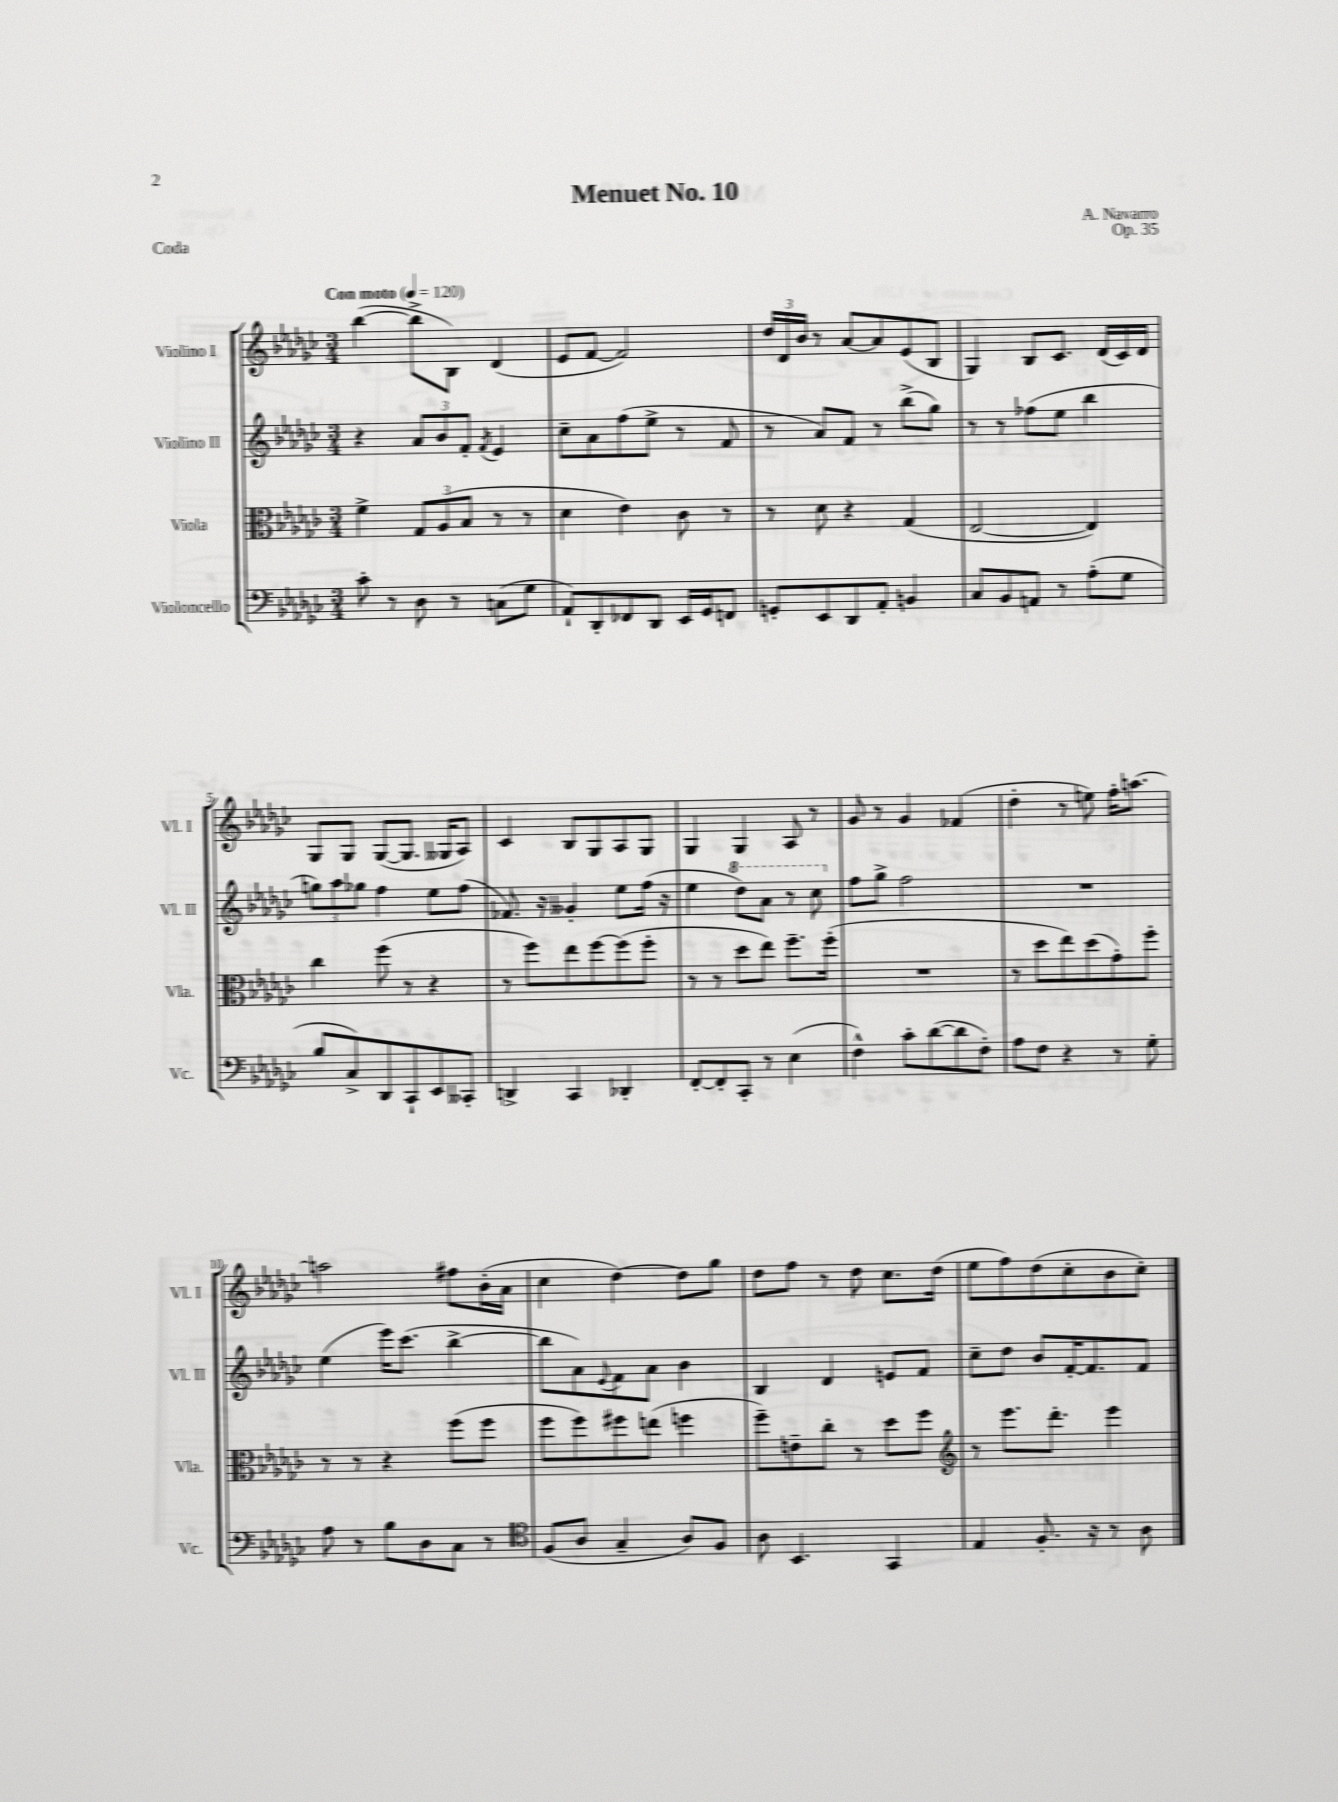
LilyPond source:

\header { title = "Menuet No. 10" composer = "A. Navarro" opus = "Op. 35" piece = "Coda" }
<<
\new StaffGroup <<
\new Staff = "s0" \with { instrumentName = "Violino I" shortInstrumentName = "Vl. I" } {
    \clef treble \key ges \major \numericTimeSignature \time 3/4 \tempo "Con moto" 4 = 120
    bes''4~( bes''8-> bes8) des'4( |
    ees'8 f'8~ f'2) |
    \tuplet 3/2 { des''16 des'16 bes'16 } r8 aes'8~ aes'8 ees'8( bes8 |
    ges4) bes8 ces'8. des'16( ces'16) des'16 |
    ges8 ges8 ges8~( ges8. geses16 aes8) |
    ces'4 bes8 ges8 aes8 ges8 |
    ges4 ges4 aes8 r8 |
    ges'8 r8 ges'4 fes'4( |
    des''4-. r8 e''8) f''16-. a''8.~ |
    a''2 fis''8 bes'16-.( aes'16 |
    ces''4 des''4~) des''8 ges''8 |
    des''8 f''8 r8 des''8 ces''8. des''16( |
    ees''8 f''8) des''8( ces''8-. bes'8 ces''8-.) \bar "|." |
}
\new Staff = "s1" \with { instrumentName = "Violino II" shortInstrumentName = "Vl. II" } {
    \clef treble \key ges \major \numericTimeSignature \time 3/4
    r4 \tuplet 3/2 { aes'8 bes'8 f'8-. } \acciaccatura { f'8 } ees'4 |
    ces''8-- aes'8 f''8( ees''8-> r8 f'8 |
    r8 aes'8) f'8 r8 bes''8->( ges''8) |
    r8 r8 fes''8( ees''8 bes''4 |
    \tuplet 3/2 { g''8) aes''8 ges''8 } f''4 ees''8 f''8( |
    fes'8.) r16 geses'4-. ees''8 f''16( r16 |
    ees''4 \ottava #1 des'''8) aes''8 r8 ces'''8 \ottava #0 |
    f''8 ges''8-> f''2 |
    R2. |
    ees''4( ees'''16) ces'''8.( bes''4~-> |
    bes''8 aes'8) \appoggiatura { ees'8 } f'8 aes'8 bes'4 |
    bes4 des'4 e'8 f'8 |
    ces''8-- des''8 bes'8 f'16~-. f'8. f'8 \bar "|." |
}
\new Staff = "s2" \with { instrumentName = "Viola" shortInstrumentName = "Vla." } {
    \clef alto \key ges \major \numericTimeSignature \time 3/4
    f'4-> \tuplet 3/2 { ges8 aes8( bes8 } r8 r8 |
    des'4 ees'4) ces'8 r8 |
    r8 des'8 r4 ges4( |
    ees2~ ees4) |
    ces''4 f''8( r8 r4 |
    r8 f''8) ees''8 f''8~ f''8( f''8-. |
    r8 r8 des''8 ees''8) f''8.-- f''16-.( |
    R2. |
    r8 des''8 ees''8) des''8( ges'8-.) f''8-. |
    r8 r8 r4 f''8( f''8 |
    f''8 f''8) fis''8 e''8( f''4 |
    f''8--) e'8-- ces''8-. r8 des''8 f''8 |
    \clef treble r8 ees'''8. des'''8.-. ees'''4 \bar "|." |
}
\new Staff = "s3" \with { instrumentName = "Violoncello" shortInstrumentName = "Vc." } {
    \clef bass \key ges \major \numericTimeSignature \time 3/4
    ces'8-. r8 des8 r8 c8( ges8 |
    aes,8-!) des,8-. fes,8 des,8 ees,16 ges,16 f,8 |
    g,8-. ees,8 des,8 aes,8-. b,4 |
    ces8 bes,8 a,8 r8 aes8-.( ges8 |
    bes8 ces8->) des,8 ces,8-! ees,8 ceses,8-. |
    d,4-> ces,4 des,4-. |
    f,8~-. f,8-. ces,8-. r8 ees4( |
    f4-^) ces'8-. des'8~( des'8 f8-.) |
    aes8 f8 r4 r8 ges8-. |
    aes8 r8 bes8 des8 ces8 r8 |
    \clef tenor f8( aes8 ges4-- aes8) f8 |
    aes8 bes,4. ges,4 |
    ees4 f8.-. r16 r8 aes8 \bar "|." |
}
>>
>>
